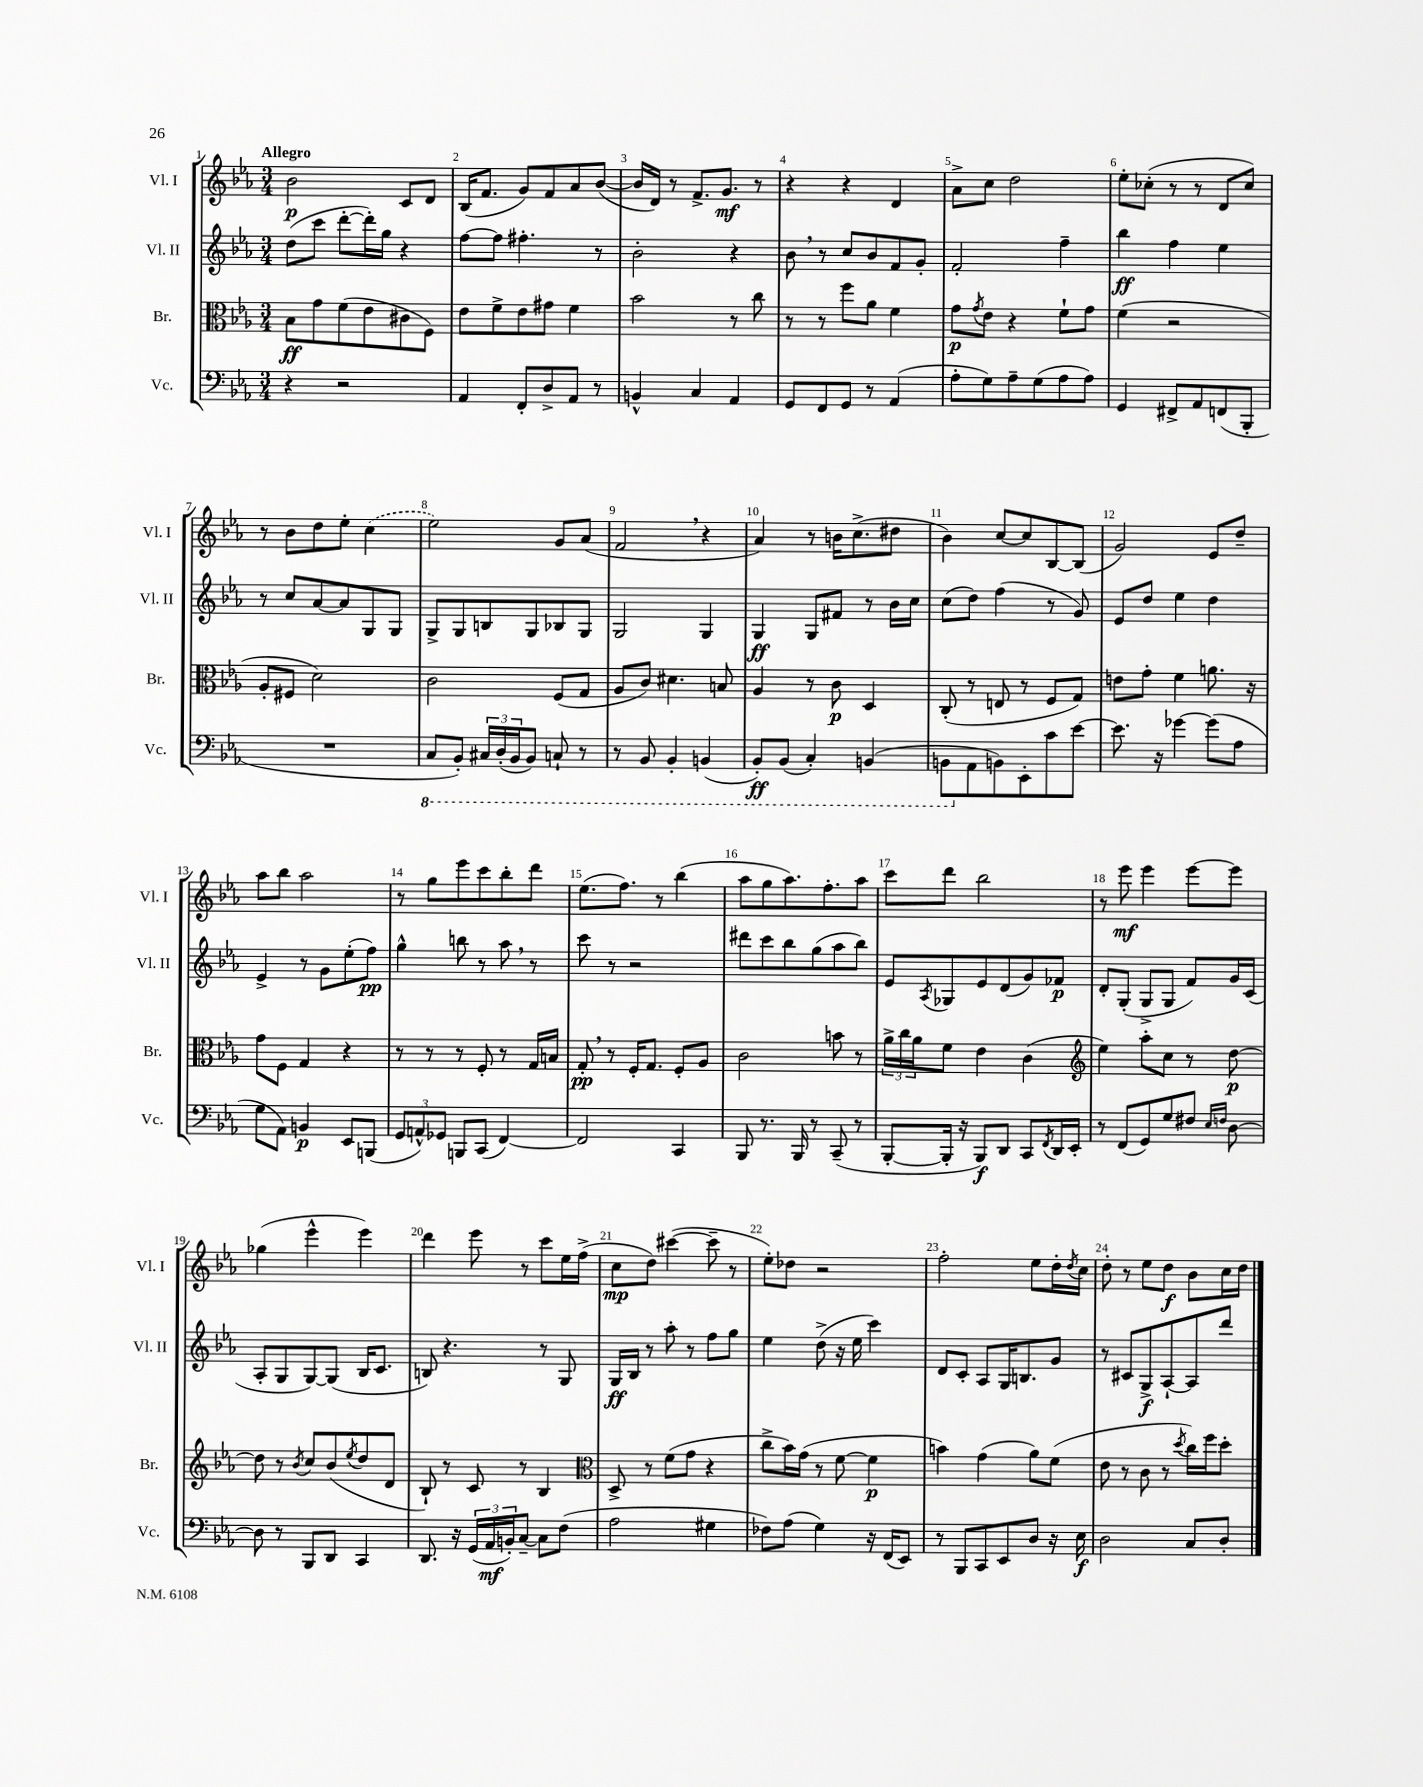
<<
\new StaffGroup <<
\new Staff = "s0" \with { instrumentName = "Vl. I" shortInstrumentName = "Vl. I" } {
    \clef treble \key ees \major \numericTimeSignature \time 3/4 \tempo "Allegro"
    bes'2\p c'8 d'8 |
    bes16( f'8. g'8) f'8 aes'8 bes'8~( |
    bes'16 d'16) r8 f'8.-> g'8.\mf r8 |
    r4 r4 d'4 |
    aes'8-> c''8 d''2 |
    ees''8-. ces''8-.( r8 r8 d'8 ces''8) |
    r8 bes'8 d''8 ees''8-. \once \slurDashed c''4( |
    ees''2) g'8 aes'8( |
    f'2 \breathe r4 |
    aes'4) r8 b'16 c''8.->( dis''8 |
    bes'4) c''8~ c''8 bes8~ bes8( |
    g'2) ees'8 d''8-- |
    aes''8 bes''8 aes''2 |
    r8 g''8 ees'''8 c'''8 bes''8-. d'''8 |
    ees''8.( f''8.) r8 bes''4( |
    aes''8 g''8 aes''8.) f''8.-. aes''8 |
    c'''8 d'''8 bes''2 |
    r8 ees'''8\mf ees'''4 ees'''8~ ees'''8 |
    ges''4( ees'''4-^ ees'''4) |
    d'''4 ees'''8 r8 c'''8 ees''16 f''16->( |
    c''8\mp d''8) cis'''4~( cis'''8-- r8 |
    ees''8-.) des''8 r2 |
    f''2-. ees''8 d''16-. \acciaccatura { d''8 } c''16 |
    d''8-. r8 ees''8 d''8\f bes'8 c''16 d''16 \bar "|." |
}
\new Staff = "s1" \with { instrumentName = "Vl. II" shortInstrumentName = "Vl. II" } {
    \clef treble \key ees \major \numericTimeSignature \time 3/4
    d''8( c'''8 d'''8~-. d'''16-.) g''16 r4 |
    f''8~ f''8 fis''4.-. r8 |
    bes'2-. r4 |
    bes'8 \breathe r8 c''8 bes'8 f'8 g'8-. |
    f'2-. f''4-- |
    bes''4\ff f''4 ees''4 |
    r8 c''8 aes'8~ aes'8 g8 g8 |
    g8-> g8 b8 g8 bes8 g8 |
    g2 g4 |
    g4\ff g8 fis'8 r8 bes'16 c''16 |
    c''8( d''8) f''4( r8 g'8) |
    ees'8 d''8 ees''4 d''4 |
    ees'4-> r8 g'8 ees''8-.( f''8\pp) |
    g''4-^ b''8 r8 aes''8 \breathe r8 |
    c'''8 r8 r2 |
    dis'''8 c'''8 bes''8 g''8( aes''8 bes''8) |
    ees'8 \acciaccatura { aes8 } ges8 ees'8 d'8( g'8) fes'8\p |
    d'8-. g8-.( g8-> g8 f'8) g'16 c'16( |
    aes8-. g8 g8~) g8( bes16 c'8. |
    b8) r4. r8 g8 |
    g16\ff bes16 r8 aes''8-. r8 f''8 g''8 |
    ees''4 d''8->( r16 ees''16 c'''4) |
    d'8 c'8-. aes8 g16 b8. g'8 |
    r8 cis'8 g8->\f aes8~-! aes8 d'''8 \bar "|." |
}
\new Staff = "s2" \with { instrumentName = "Br." shortInstrumentName = "Br." } {
    \clef alto \key ees \major \numericTimeSignature \time 3/4
    bes8\ff g'8 f'8( ees'8 cis'8 f8) |
    ees'8 f'8-> ees'8 gis'8 f'4 |
    bes'2 r8 c''8 |
    r8 r8 f''8 aes'8 f'4 |
    g'8\p \acciaccatura { g'8 } ees'8 r4 f'8-! g'8 |
    f'4( r2 |
    aes8-. fis8 d'2) |
    c'2 f8( g8 |
    aes8 c'8) dis'4. b8 |
    aes4 r8 c'8\p d4 |
    c8-.( r8 e8 r8 f8 g8) |
    e'8 g'8-. f'4 a'8. r16 |
    g'8 f8 g4 r4 |
    r8 r8 r8 f8-. r8 g16 b16 |
    g8-.\pp \breathe r8 f16-. g8. f8-. aes8 |
    c'2 b'8 r8 |
    \tuplet 3/2 { aes'16-> c''16 aes'16 } f'8 ees'4 c'4( |
    \clef treble ees''4) aes''8-. c''8 r8 d''8~\p |
    d''8 r8 \acciaccatura { bes'8 } c''8 bes'8( \acciaccatura { ees''8 } d''8 d'8 |
    bes8-!) r8 c'8 r8 bes4 |
    \clef alto d8-> r8 f'8( g'8 r4 |
    c''8-> bes'16) g'16( r8 f'8~ f'4\p |
    b'4) g'4( aes'8) f'8( |
    ees'8 r8 c'8 r8 \acciaccatura { d''8 } c''16) f''16 d''8-. \bar "|." |
}
\new Staff = "s3" \with { instrumentName = "Vc." shortInstrumentName = "Vc." } {
    \clef bass \key ees \major \numericTimeSignature \time 3/4
    r4 r2 |
    aes,4 f,8-. d8-> aes,8 r8 |
    b,4-^ c4 aes,4 |
    g,8 f,8 g,8 r8 aes,4( |
    aes8-. g8) aes8-- g8( aes8 aes8) |
    g,4 fis,8-> aes,8 f,8( bes,,8-. |
    R2. |
    \ottava #-1 c,8 bes,,8-.) \tuplet 3/2 { cis,16 d,16-.( bes,,16 } bes,,8) c,8-! r8 |
    r8 bes,,8 bes,,4-. b,,4( |
    bes,,8-.\ff) bes,,8( c,4-.) b,,4( |
    b,,8 \ottava #0 aes,8 b,8) ees,8-. c'8 ees'8~ |
    ees'8. r16 ges'4~ ges'8( aes8 |
    g8 aes,8) b,4\p ees,8 b,,8( |
    \tuplet 3/2 { g,8 a,8-^) ges,8 } b,,8 c,8( f,4~) |
    f,2 c,4 |
    bes,,8 r8. bes,,16 r8 c,8--( r8 |
    bes,,8~-. bes,,16-. r16 bes,,8\f) d,8 c,8 \acciaccatura { f,8 } d,16 ees,16-. |
    r8 f,8( g,8) g8 fis8 \grace { ees16 f16 } d8~ |
    d8 r8 bes,,8 d,8 c,4 |
    d,8. r16 \tuplet 3/2 { g,16( aes,16\mf b,16-.) } c8~-- c8 f8( |
    aes2 gis4 |
    fes8) aes8( g4) r16 f,16( ees,8) |
    r8 bes,,8 c,8 ees,8 d8 r16 ees16\f |
    d2 c8 d8-. \bar "|." |
}
>>
>>
\layout { \context { \Score \override BarNumber.break-visibility = ##(#f #t #t) barNumberVisibility = #all-bar-numbers-visible } }
